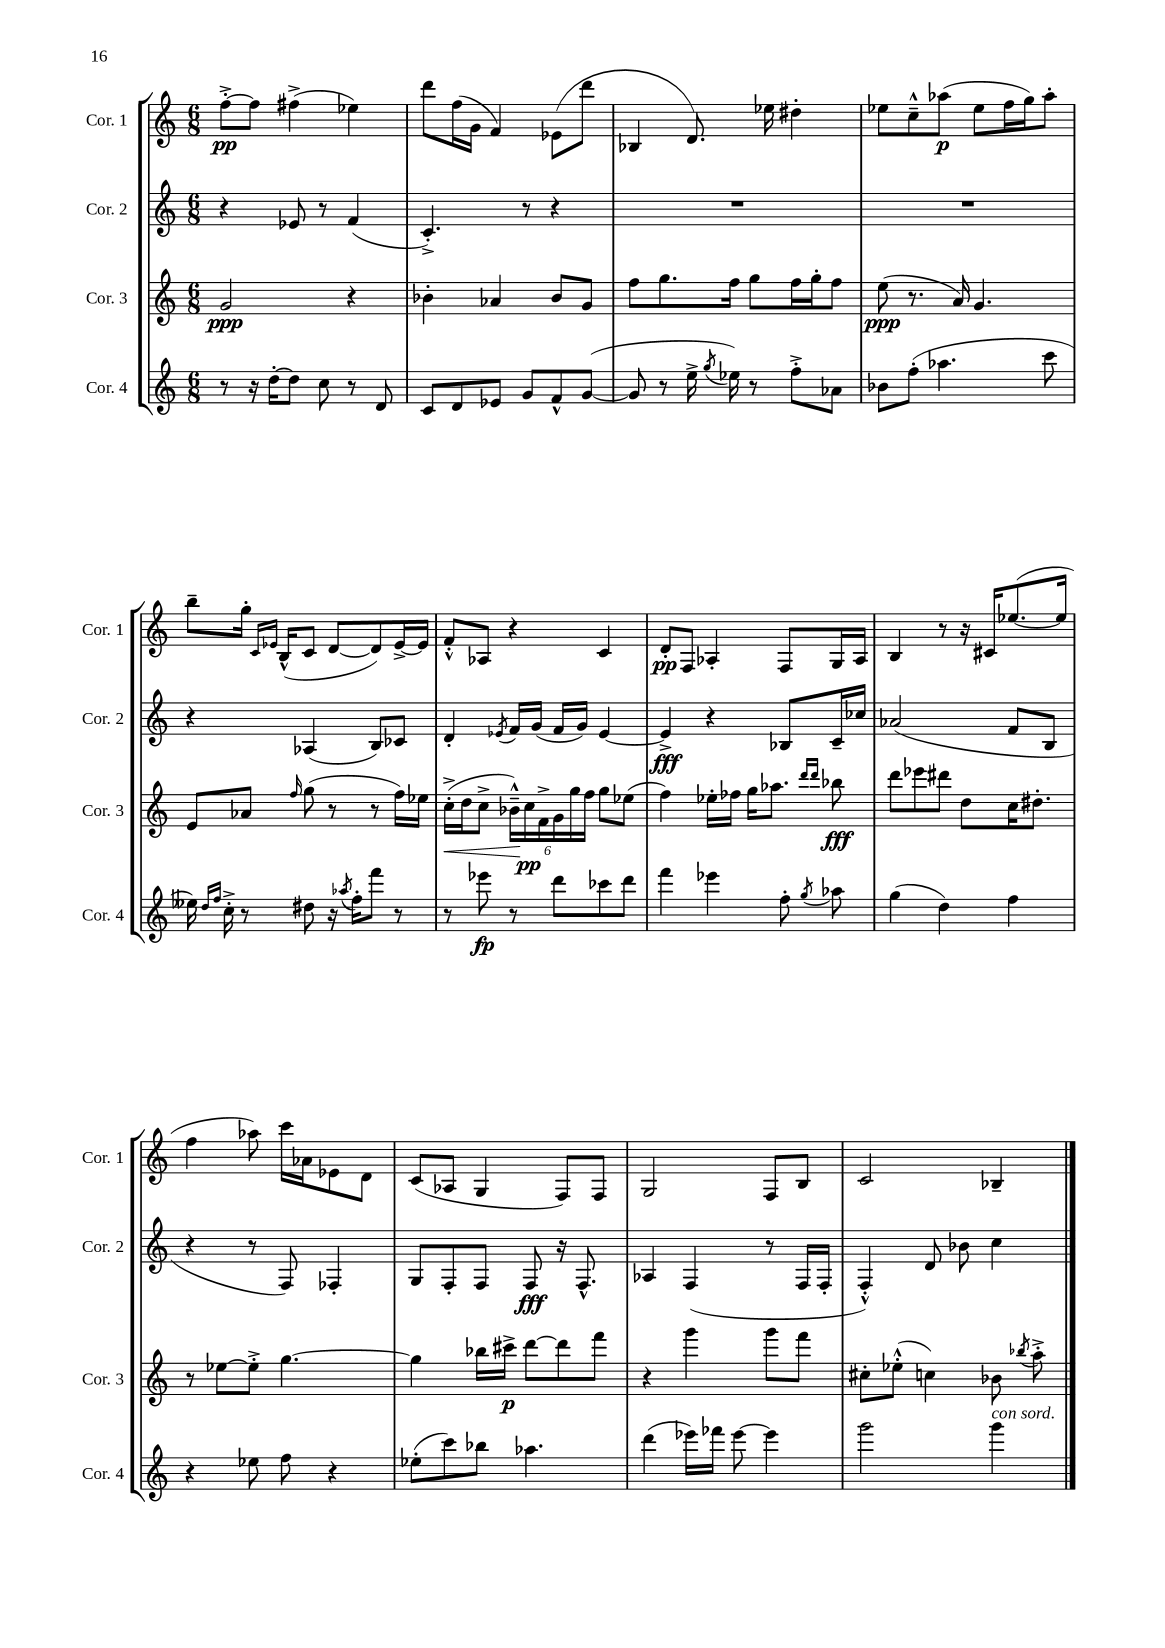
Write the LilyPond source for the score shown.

<<
\new StaffGroup <<
\new Staff = "s0" \with { instrumentName = "Cor. 1" shortInstrumentName = "Cor. 1" } {
    \clef treble \key c \major \numericTimeSignature \time 6/8
    \autoBeamOff f''8[~-.->\pp f''8] fis''4->( ees''4) |
    d'''8[ f''16( g'16] f'4) ees'8[( d'''8] |
    bes4 d'8.) ees''16 dis''4-. |
    ees''8[ c''8---^ aes''8]\p( ees''8[ f''16 g''16) aes''8]-. |
    b''8[-- g''16]-. \grace { c'16[ ees'16] } b16[-^( c'8] d'8[~ d'8) ees'16~-> ees'16] |
    f'8[-.-^ aes8] r4 c'4 |
    d'8[-.\pp f8] aes4-. f8[ g16 aes16] |
    b4 r8 r16 cis'16[ ees''8.~( ees''16] |
    f''4 aes''8) c'''16[ aes'16 ees'8 d'8] |
    c'8[( aes8] g4 f8[) f8] |
    g2 f8[ b8] |
    c'2 bes4-- \bar "|." |
}
\new Staff = "s1" \with { instrumentName = "Cor. 2" shortInstrumentName = "Cor. 2" } {
    \clef treble \key c \major \numericTimeSignature \time 6/8
    \autoBeamOff r4 ees'8 r8 f'4( |
    c'4.-.->) r8 r4 |
    R2. |
    R2. |
    r4 aes4( b8[) ces'8] |
    d'4-. \acciaccatura { ees'8 } f'16[ g'16]( f'16[ g'16]) ees'4~ |
    ees'4->\fff r4 bes8[ c'16-- ces''16] |
    aes'2( f'8[ b8] |
    r4 r8 f8) fes4-. |
    g8[ f8-. f8] f8\fff r16 f8.-^ |
    aes4 f4( r8 f16[ f16]-. |
    f4-.-^) d'8 bes'8 c''4 \bar "|." |
}
\new Staff = "s2" \with { instrumentName = "Cor. 3" shortInstrumentName = "Cor. 3" } {
    \clef treble \key c \major \numericTimeSignature \time 6/8
    \autoBeamOff g'2\ppp r4 |
    bes'4-. aes'4 bes'8[ g'8] |
    f''8[ g''8. f''16] g''8[ f''16 g''16-. f''8] |
    e''8\ppp( r8. a'16) g'4. |
    e'8[ aes'8] \grace { f''16 } g''8( r8 r8 f''16[) ees''16] |
    c''16[-.->\<( d''16 c''8]-> \tuplet 6/4 { bes'16[---^\!) c''16\pp f'16-> g'16 g''16 f''16] } g''8[ ees''8]( |
    f''4) ees''16[-. fes''16] g''16[ aes''8.] \grace { d'''16[ d'''16] } bes''8\fff |
    d'''8[ ees'''8 dis'''8] d''8[ c''16 dis''8.]-. |
    r8 ees''8[~ ees''8]-.-> g''4.~ |
    g''4 bes''16[ cis'''16]->\p d'''8[~ d'''8 f'''8] |
    r4 g'''4 g'''8[ f'''8] |
    cis''8[-. ees''8]-.-^( c''4) bes'8 \acciaccatura { bes''8 } a''8-.-> \bar "|." |
}
\new Staff = "s3" \with { instrumentName = "Cor. 4" shortInstrumentName = "Cor. 4" } {
    \clef treble \key c \major \numericTimeSignature \time 6/8
    \autoBeamOff r8 r16 d''16[~-. d''8] c''8 r8 d'8 |
    c'8[ d'8 ees'8] g'8[ f'8-^ g'8]~( |
    g'8 r8 e''16-> \acciaccatura { g''8 } ees''16) r8 f''8[-.-> aes'8] |
    bes'8[ f''8]-.( aes''4. c'''8 |
    eeses''16) \grace { d''16[ f''16] } c''16-.-> r8 dis''8 r16 \acciaccatura { aes''8 } f''16[-. f'''8] r8 |
    r8 ees'''8\fp r8 d'''8[ ces'''8 d'''8] |
    f'''4 ees'''4 f''8-. \acciaccatura { g''8 } aes''8 |
    g''4( d''4) f''4 |
    r4 ees''8 f''8 r4 |
    ees''8[-.( c'''8) bes''8] aes''4. |
    d'''4( ees'''16[) fes'''16] ees'''8~ ees'''4 |
    g'''2 g'''4^\markup { \italic "con sord." } \bar "|." |
}
>>
>>
\layout { \context { \Score \remove "Bar_number_engraver" } }
